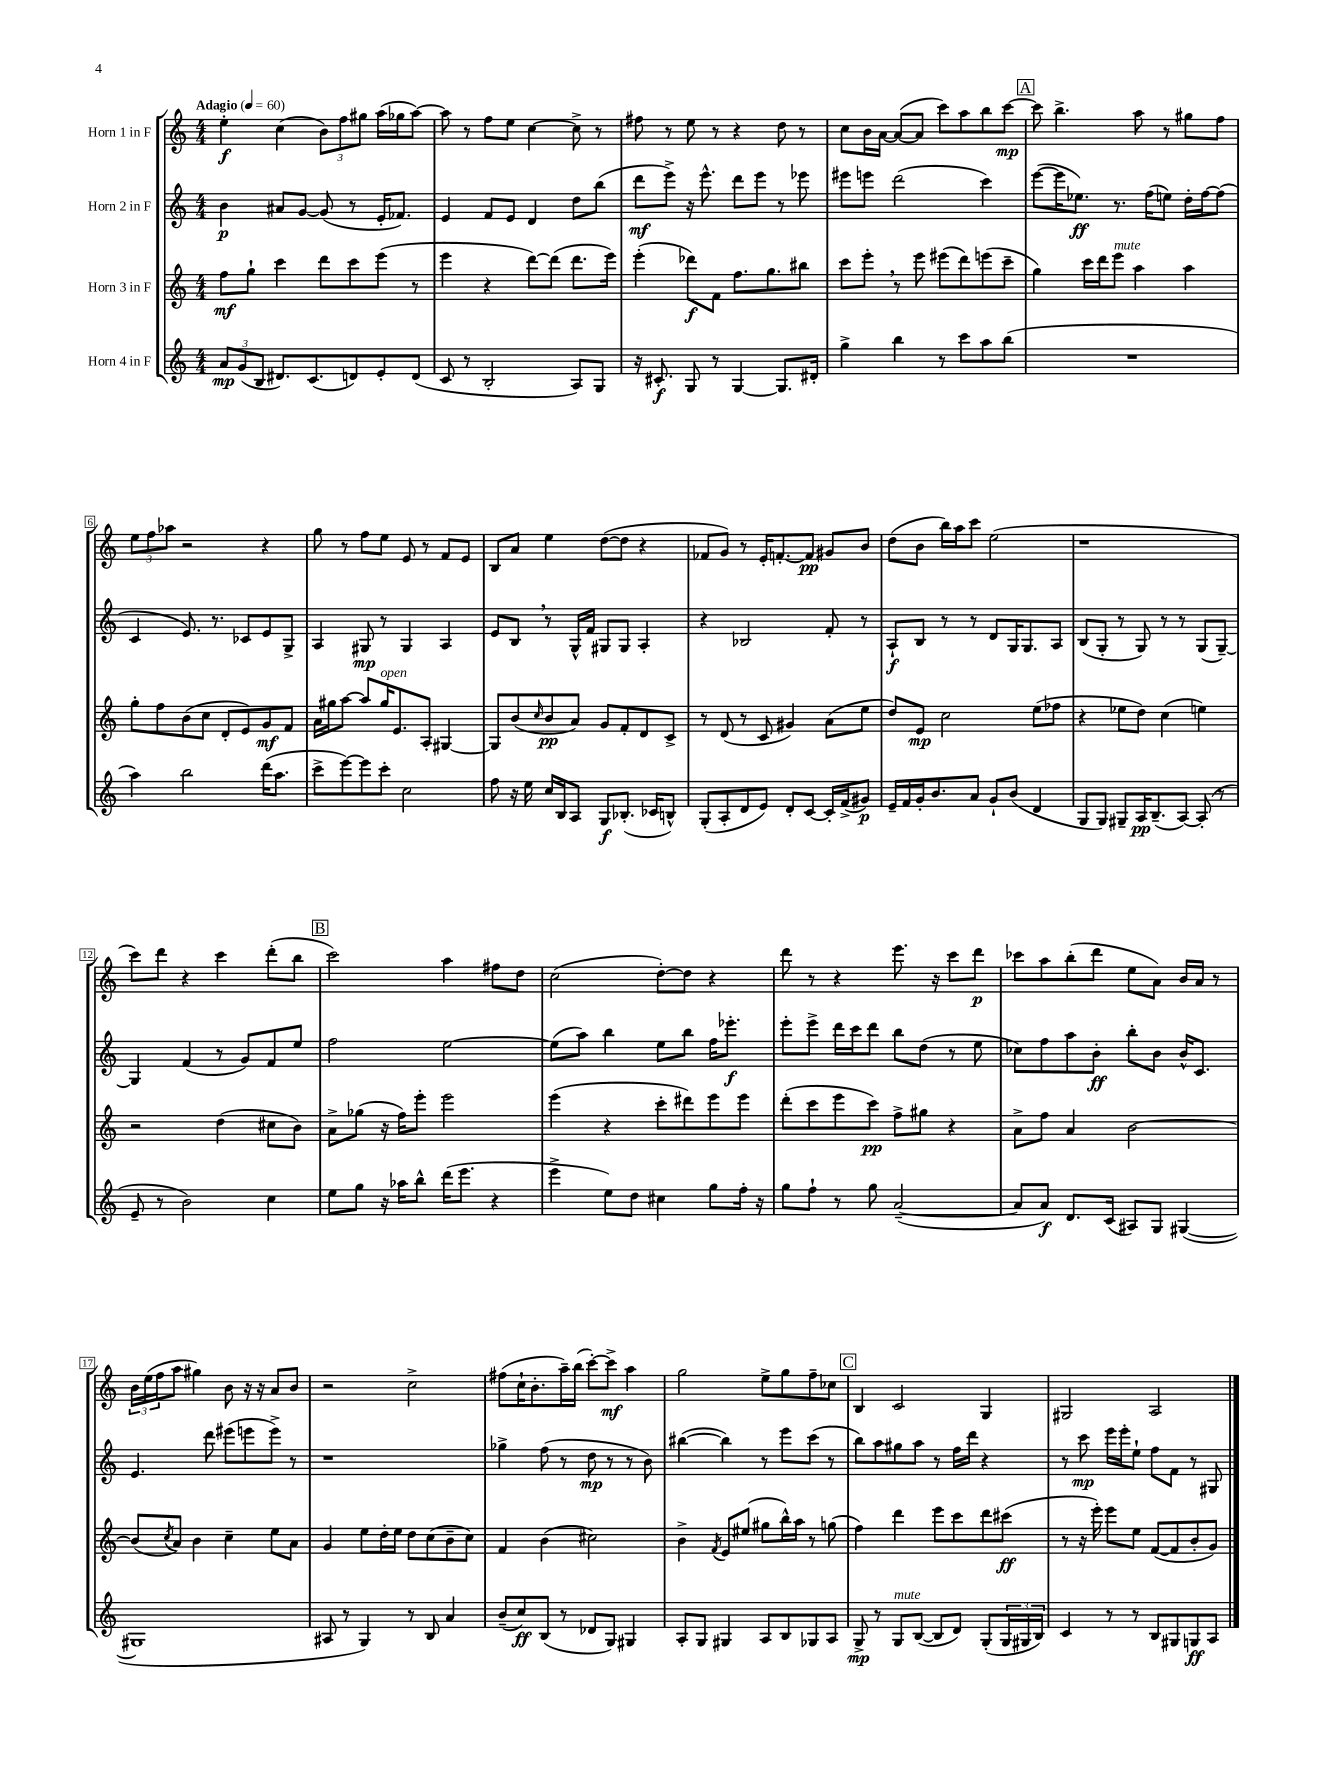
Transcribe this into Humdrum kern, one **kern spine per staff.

**kern	**kern	**kern	**kern
*staff4	*staff3	*staff2	*staff1
*clefG2	*clefG2	*clefG2	*clefG2
*k[]	*k[]	*k[]	*k[]
*M4/4	*M4/4	*M4/4	*M4/4
*MM60	*MM60	*MM60	*MM60
12a/L	8ff\L	4b\	4ee'\
(12g/	.	.	.
.	8gg`\J	.	.
12B/J	.	.	.
8.d#/L)	4ccc\	8a#/L	(4cc\
.	.	[8g/J	.
(8.c/	.	.	.
.	8ddd\L	(8g/]	12b\L)
.	.	.	12ff\
8d/)	8ccc\	8r	.
.	.	.	12gg#\J
8e'/	(8eee\J	16e'/LK	(16aa\LL
.	.	8.f-/J)	16gg-\J
(8d/J	8r	.	[8aa\J)
=	=	=	=
8c/	4eee\	4e/	8aa\]
8r	.	.	8r
2B'/	4r	8f/L	8ff\L
.	.	8e/J	8ee\J
.	[8ddd\L)	4d/	[4cc\
.	(8ddd\]J	.	.
8A/L)	8.ddd\L	8dd\L	8cc^\]
8G/J	.	(8bb\J	8r
.	16eee\Jk)	.	.
=	=	=	=
16r	(4eee'\	8ddd\L	8ff#\
8.c#'/	.	.	.
.	.	8eee^\J)	8r
8G/	8ddd-\L)	16r	8ee\
.	.	8.eee^^\	.
8r	8f\J	.	8r
[4G/	8.ff\L	8ddd\L	4r
.	.	8eee\J	.
.	8.gg\	.	.
8.G/]L	.	8r	8dd\
.	8bb#\J	8eee-\	8r
16d#'/Jk	.	.	.
=	=	=	=
4gg^\	8ccc\L	8eee#\L	8cc\L
.	8eee'\J	8eee\J	16b\L
.	.	.	[16a\JJ
4bb\	8r	(2ddd\	(8a/_L
.	8eee\	.	8a/]J
8r	(8eee#\L	.	8ccc\L)
8ccc\L	8ddd\)	.	8aa\
8aa\	(8eee\	4ccc\)	8bb\
(8bb\J	8ccc~\J	.	[8ccc\J
=	=	=	=
1r	4gg\)	([8eee\L	8ccc\]
.	.	16eee\]K	4.bb^\
.	.	8.ee-\J)	.
.	16ccc\LL	.	.
.	16ddd\J	.	.
.	8eee\J	8.r	.
.	4aa\	.	8aa\
.	.	(16ff\LK	.
.	.	8ee\J)	8r
.	4aa\	16dd'\LL	8gg#\L
.	.	[16ff\J	.
.	.	(8ff\]J	8ff\J
=	=	=	=
4aa\)	8gg'\L	4c/	12ee\L
.	.	.	12ff\
.	8ff\	.	.
.	.	.	12aa-\J
2bb\	(8b\	8.e/)	2r
.	8cc\J	.	.
.	.	8.r	.
.	8d'/L	.	.
.	8e/)	8c-/L	.
(16ddd\LK	8g/	8e/	4r
8.aa\J	.	.	.
.	8f/J	8G^/J	.
=	=	=	=
8ccc^\L	16a\LL	4A/	8gg\
.	16gg#\J	.	.
[8eee\)	[8aa\J	.	8r
8eee\]	8aa/]L	8G#/	8ff\L
8ccc'\J	16gg#/K	8r	8ee\J
.	8.e/	.	.
2cc\	.	4G#/	8e/
.	8A'/J	.	8r
.	[4G#/	4A/	8f/L
.	.	.	8e/J
=	=	=	=
8ff\	8G#/]L	8e/L	8B/L
16r	(8b/	8B/J	8a/J
16ee\	.	.	.
.	16qqcc/	.	.
16cc/LL	8b/	8r	4ee\
16B/J	.	.	.
8A/J	8a/J)	16G^^/LL	.
.	.	16f/JJ	.
8G/L	8g/L	8G#/L	([8dd\L
(8.B-'/J	8f'/	8G#/J	8dd\]J
.	8d/	4A'/	4r
16c-/LK	.	.	.
8B^^/J)	8c^/J	.	.
=	=	=	=
(8G'/L	8r	4r	8f-/L
8A'/	(8d/	.	8g/J)
8d/	8r	2B-/	8r
8e/J)	8c/	.	16e'/LK
.	.	.	[8.f'/
8d'/L	4g#/)	.	.
[8c/J	.	.	8f/]J
16c'/]LL	(8a\L	8f'/	8g#/L
(16f^/J	.	.	.
8g#/J)	8ee\J	8r	8b/J
=	=	=	=
16e~/LL	8dd/L)	8A`/L	(8dd\L
16f/	.	.	.
16g'/J	8e/J	8B/J	8b\J
8.b/	.	.	.
.	2cc\	8r	16bb\LL)
.	.	.	16aa\J
8a/J	.	8r	8ccc\J
8g`/L	.	8d/L	(2ee\
(8b/J	.	16G/K	.
.	.	8.G/	.
4d/	(8ee\L	.	.
.	8ff-\J	8A/J	.
=	=	=	=
8G/L	4r	(8B/L	1r
8G/J)	.	8G'/J	.
8G#~/L	8ee-\L	8r	.
16A/K	8dd\J)	8G/)	.
(8.B~/	.	.	.
.	(4cc\	8r	.
[8A/J)	.	8r	.
(8A'/]	4ee\)	(8G/L	.
8r	.	[8G~/J)	.
=	=	=	=
8e~/	2r	4G/]	8ccc\L)
8r	.	.	8ddd\J
2b\)	.	(4f/	4r
.	(4dd\	8r	4ccc\
.	.	8g/L)	.
4cc\	8cc#\L	8f/	(8ddd'\L
.	8b\J)	8ee/J	8bb\J
=	=	=	=
8ee\L	8a^\L	2ff\	2ccc\)
8gg\J	(8gg-\J	.	.
16r	16r	.	.
16aa-\LK	16ff\LK)	.	.
8bb^^\J	8eee'\J	.	.
(16ddd\LK	2eee\	[2ee\	4aa\
8.eee\J	.	.	.
4r	.	.	8ff#\L
.	.	.	8dd\J
=	=	=	=
4eee^\	(4eee\	(8ee\]L	(2cc\
.	.	8aa\J)	.
8ee\L)	4r	4bb\	.
8dd\J	.	.	.
4cc#\	8ccc'\L	8ee\L	[8dd'\L)
.	8ddd#\)	8bb\J	8dd\]J
8gg\L	8eee\	16ff\LK	4r
.	.	8.eee-'\J	.
16ff'\Jk	8eee\J	.	.
16r	.	.	.
=	=	=	=
8gg\L	(8ddd'\L	8eee'\L	8ddd\
8ff`\J	8ccc\	8eee^\J	8r
8r	8eee\	16ddd\LL	4r
.	.	16ccc\J	.
8gg\	8ccc\J)	8ddd\J	.
([2a~/	8ff^\L	8bb\L	8.eee\
.	8gg#\J	(8dd\J	.
.	.	.	16r
.	4r	8r	8ccc\L
.	.	8ee\	8ddd\J
=	=	=	=
8a/]L	8a^\L	8cc-\L)	8ccc-\L
8a/J)	8ff\J	8ff\	8aa\
8.d/L	4a/	8aa\	(8bb'\
.	.	8b'\J	8ddd\J
(16c/Jk	.	.	.
8A#/L)	[2b\	8bb'\L	8ee\L
8G/J	.	8b\J	8a\J)
([4G#/	.	16b^^/LK	16b/LL
.	.	8.c/J	16a/JJ
.	.	.	8r
=	=	=	=
1G#]	(8b/]L	4.e/	24b\LL
.	.	.	(24ee\
.	.	.	24ff\J
.	8qcc/	.	.
.	8a/J)	.	8aa\J
.	4b\	.	4gg#\)
.	.	8ddd\	.
.	4cc~\	(8eee#\L	8b\
.	.	8eee\	16r
.	.	.	16r
.	8ee\L	8eee^\J)	8a/L
.	8a\J	8r	8b/J
=	=	=	=
8A#/	4g/	1r	2r
8r	.	.	.
4G/)	8ee\L	.	.
.	16dd'\L	.	.
.	16ee\JJ	.	.
8r	8dd\L	.	2cc^\
8B/	(8cc\	.	.
4a/	8b~\	.	.
.	8cc\J)	.	.
=	=	=	=
(8b~/L	4f/	4gg-^\	(8ff#\L
8cc/)	.	.	16cc`\K
.	.	.	8.b'\
(8B/J	(4b\	(8ff\	.
8r	.	8r	16aa~\L)
.	.	.	(16bb\JJ
8d-/L	2cc#\)	8dd\	[8ccc'\L)
8G/J)	.	8r	8ccc^\]J
4G#/	.	8r	4aa\
.	.	8b\)	.
=	=	=	=
8A'/L	4b^\	([4bb#\	2gg\
8G/J	.	.	.
.	8qf/	.	.
4G#/	8e/L	4bb#\])	.
.	(8ee#/J	.	.
8A/L	8gg#\L	8r	8ee^\L
8B/	16bb^^\L)	8eee\L	8gg\
.	16aa\JJ	.	.
8G-/	8r	(8ccc\J	8ff~\
8A/J	(8gg\	8r	8cc-\J
=	=	=	=
8G^/	4ff\)	8bb\L)	4B/
8r	.	8aa\	.
8G/L	4ddd\	8gg#\	2c/
([8B/J	.	8aa\J	.
8B/]L	8eee\L	8r	.
8d/J)	8ccc\	16ff\LL	.
.	.	16ddd\JJ	.
(8G'/L	8ddd\	4r	4G/
24G/L	(8ccc#\J	.	.
24G#/	.	.	.
24B/JJ)	.	.	.
=	=	=	=
4c/	8r	8r	2G#/
.	16r	8ccc\	.
.	16eee'\)	.	.
8r	8eee\L	16eee\LL	.
.	.	16eee'\J	.
8r	8ee\J	8ee`\J	.
8B/L	([8f/L	8ff\L	2A/
8G#/	8f/]	8f\J	.
8G/	8b'/	8r	.
8A/J	8g/J)	8G#/	.
==	==	==	==
*-	*-	*-	*-
